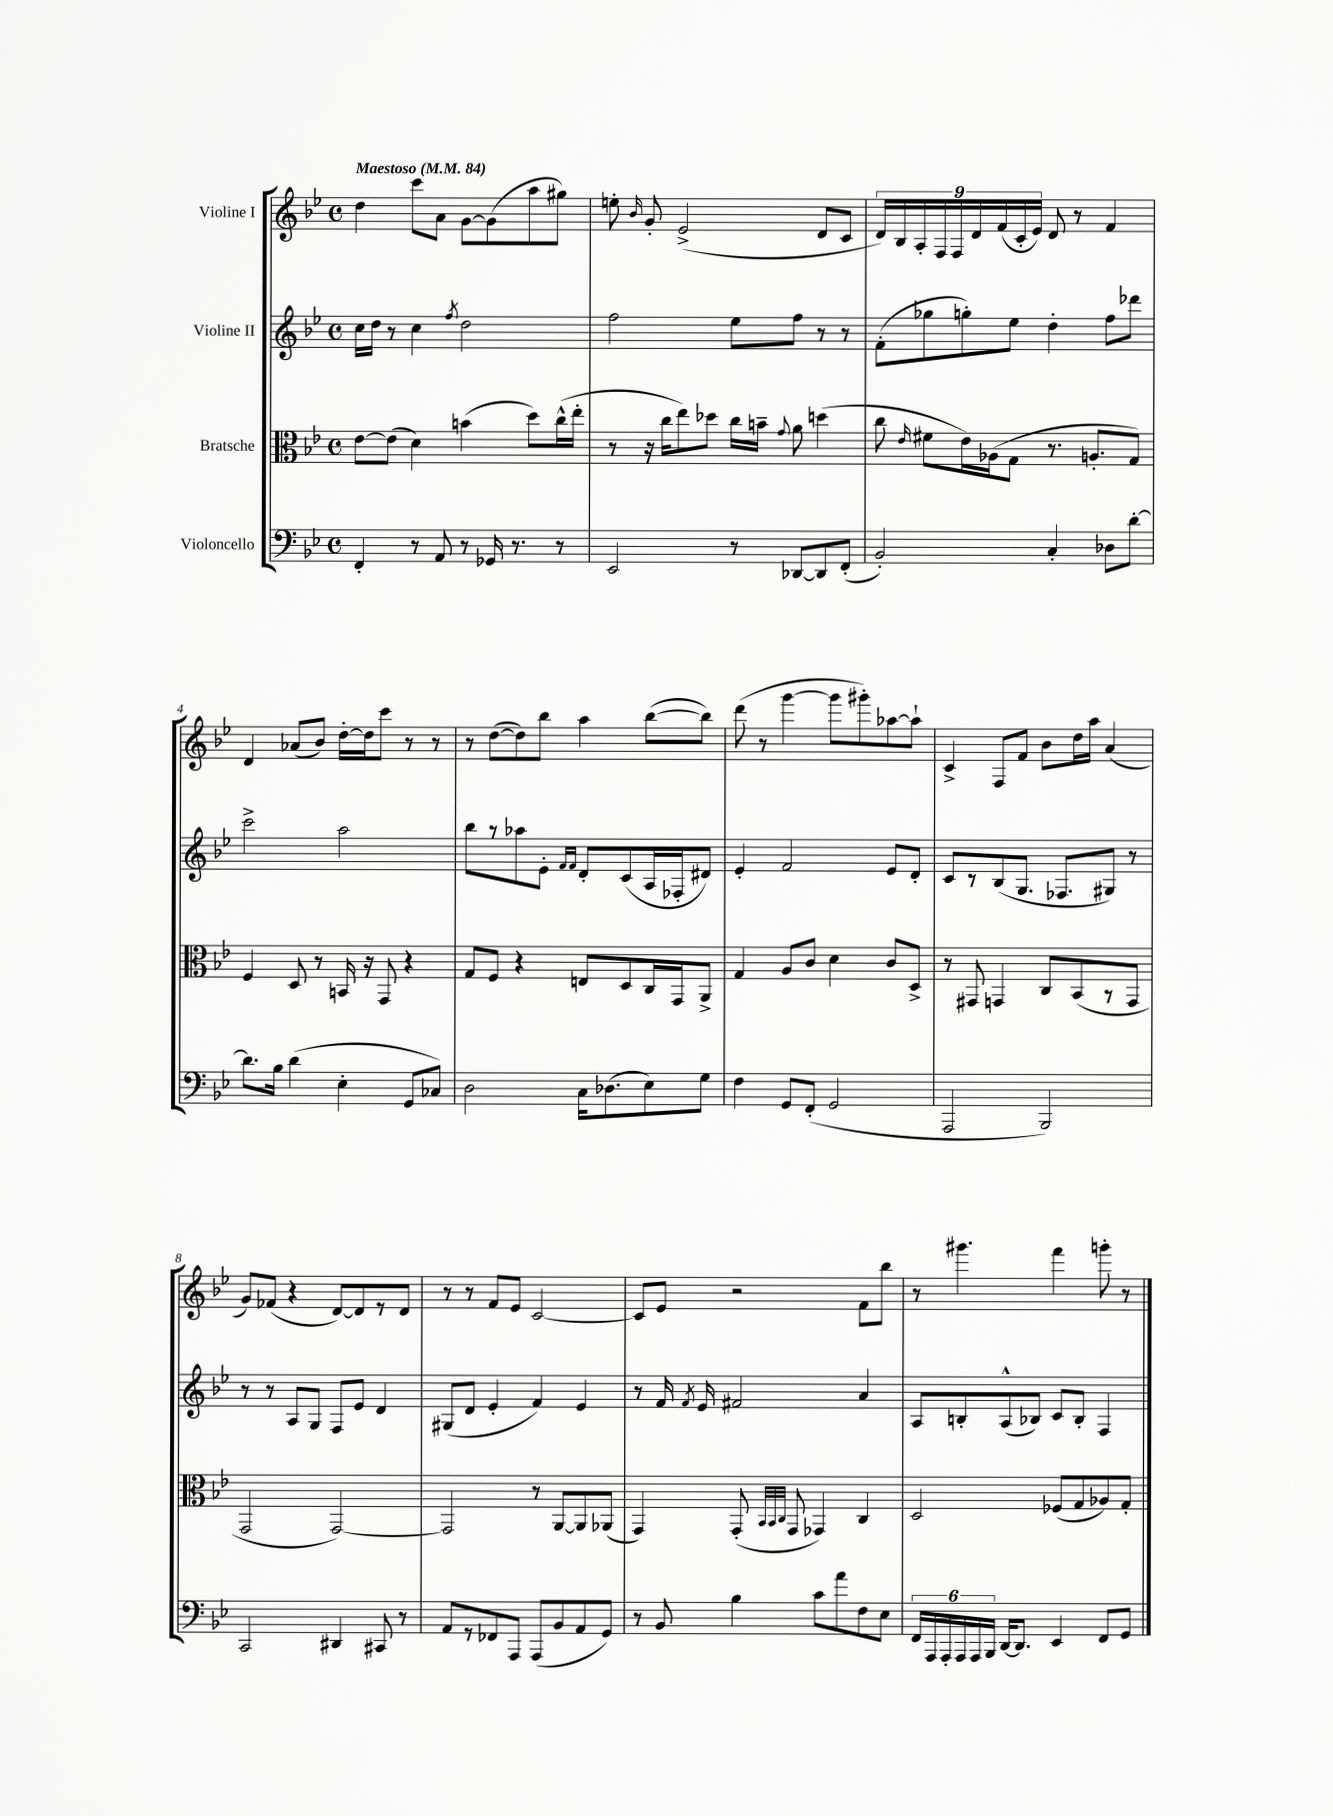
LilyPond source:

<<
\new StaffGroup <<
\new Staff = "s0" \with { instrumentName = "Violine I" } {
    \clef treble \key bes \major \defaultTimeSignature \time 4/4 \tempo "Maestoso" 4 = 84
    \autoBeamOff d''4 c'''8[ a'8] g'8[~ g'8( a''8 gis''8]) |
    e''8-. \grace { bes'16 } g'8-. ees'2->( d'8[ c'8] |
    \tuplet 9/8 { d'16[) bes16 a16-. f16 f16 d'16 f'16( c'16-. ees'16]) } d'8 r8 f'4 |
    d'4 aes'8[( bes'8]) d''16[~-. d''16 c'''8] r8 r8 |
    r8 d''8[~( d''8) bes''8] a''4 bes''8[~( bes''8]) |
    d'''8( r8 g'''4~ g'''8[ gis'''8-.) aes''8~ aes''8]-! |
    c'4-> f8[ f'8] bes'8[ d''16 a''16] a'4( |
    g'8[) fes'8]( r4 d'8[~) d'8 r8 d'8] |
    r8 r8 f'8[ ees'8] c'2~ |
    c'8[ ees'8] r2 f'8[ bes''8] |
    r8 gis'''4. f'''4 g'''8-. r8 \bar "|." |
}
\new Staff = "s1" \with { instrumentName = "Violine II" } {
    \clef treble \key bes \major \defaultTimeSignature \time 4/4
    \autoBeamOff c''16[ d''16] r8 c''4 \acciaccatura { f''8 } d''2 |
    f''2 ees''8[ f''8] r8 r8 |
    f'8[-.( ges''8 g''8-.) ees''8] d''4-. f''8[ des'''8] |
    c'''2-> a''2 |
    bes''8[ r8 aes''8 ees'8]-. \grace { f'16[ f'16] } d'8[-. c'8( a16 fes16-. dis'8]) |
    ees'4-. f'2 ees'8[ d'8]-. |
    c'8[ r8 bes8( g8.] fes8.[ gis8]) r8 |
    r8 r8 a8[ g8] f8[ ees'8] d'4 |
    gis8[( d'8] ees'4-. f'4) ees'4 |
    r8 f'16 \acciaccatura { f'8 } ees'16 fis'2 a'4 |
    a8[ b8-. a8-^( bes8]) c'8[ bes8]-. f4 \bar "|." |
}
\new Staff = "s2" \with { instrumentName = "Bratsche" } {
    \clef alto \key bes \major \defaultTimeSignature \time 4/4
    \autoBeamOff ees'8[~ ees'8]( d'4) b'4( d''8[) c''16-^( ees''16]-. |
    r8 r16 c''16[ ees''8) des''8] c''16[ b'16]-- \appoggiatura { g'8 } a'8 d''4( |
    c''8 \grace { ees'16 } fis'8[ ees'16) aes16( g8] r8. a8.[-. g8]) |
    f4 d8 r8 b,16 r16 g,8 r4 |
    g8[ f8] r4 e8[ d8 c16 g,16 a,8]-> |
    g4 a8[ c'8] d'4 c'8[ d8]-> |
    r8 gis,8 g,4 c8[ bes,8( r8 g,8] |
    g,2 g,2~) |
    g,2 r8 a,8[~ a,8 aes,8]( |
    g,4) g,8-.( \grace { bes,32[ bes,32 c32] } g,8 ges,4) c4 |
    d2 fes8[( g8 aes8) g8]-. \bar "|." |
}
\new Staff = "s3" \with { instrumentName = "Violoncello" } {
    \clef bass \key bes \major \defaultTimeSignature \time 4/4
    \autoBeamOff f,4-. r8 a,8 r8 ges,16 r8. r8 |
    ees,2 r8 des,8[~ des,8 f,8]-.( |
    bes,2-.) c4-. des8[ d'8]~-. |
    d'8.[ bes16] d'4( ees4-. g,8[ ces8]) |
    d2 c16[ des8.( ees8) g8] |
    f4 g,8[ f,8]-.( g,2 |
    a,,2 bes,,2) |
    c,2 dis,4 cis,8 r8 |
    a,8[ r8 fes,8 a,,8] a,,8[( bes,8 a,8 g,8]) |
    r8 bes,8 bes4 c'8[ a'8 f8 ees8] |
    \tuplet 6/4 { f,16[ a,,16 a,,16-. a,,16 a,,16 bes,,16] } d,16[~ d,8.] ees,4 f,8[ g,8] \bar "|." |
}
>>
>>
